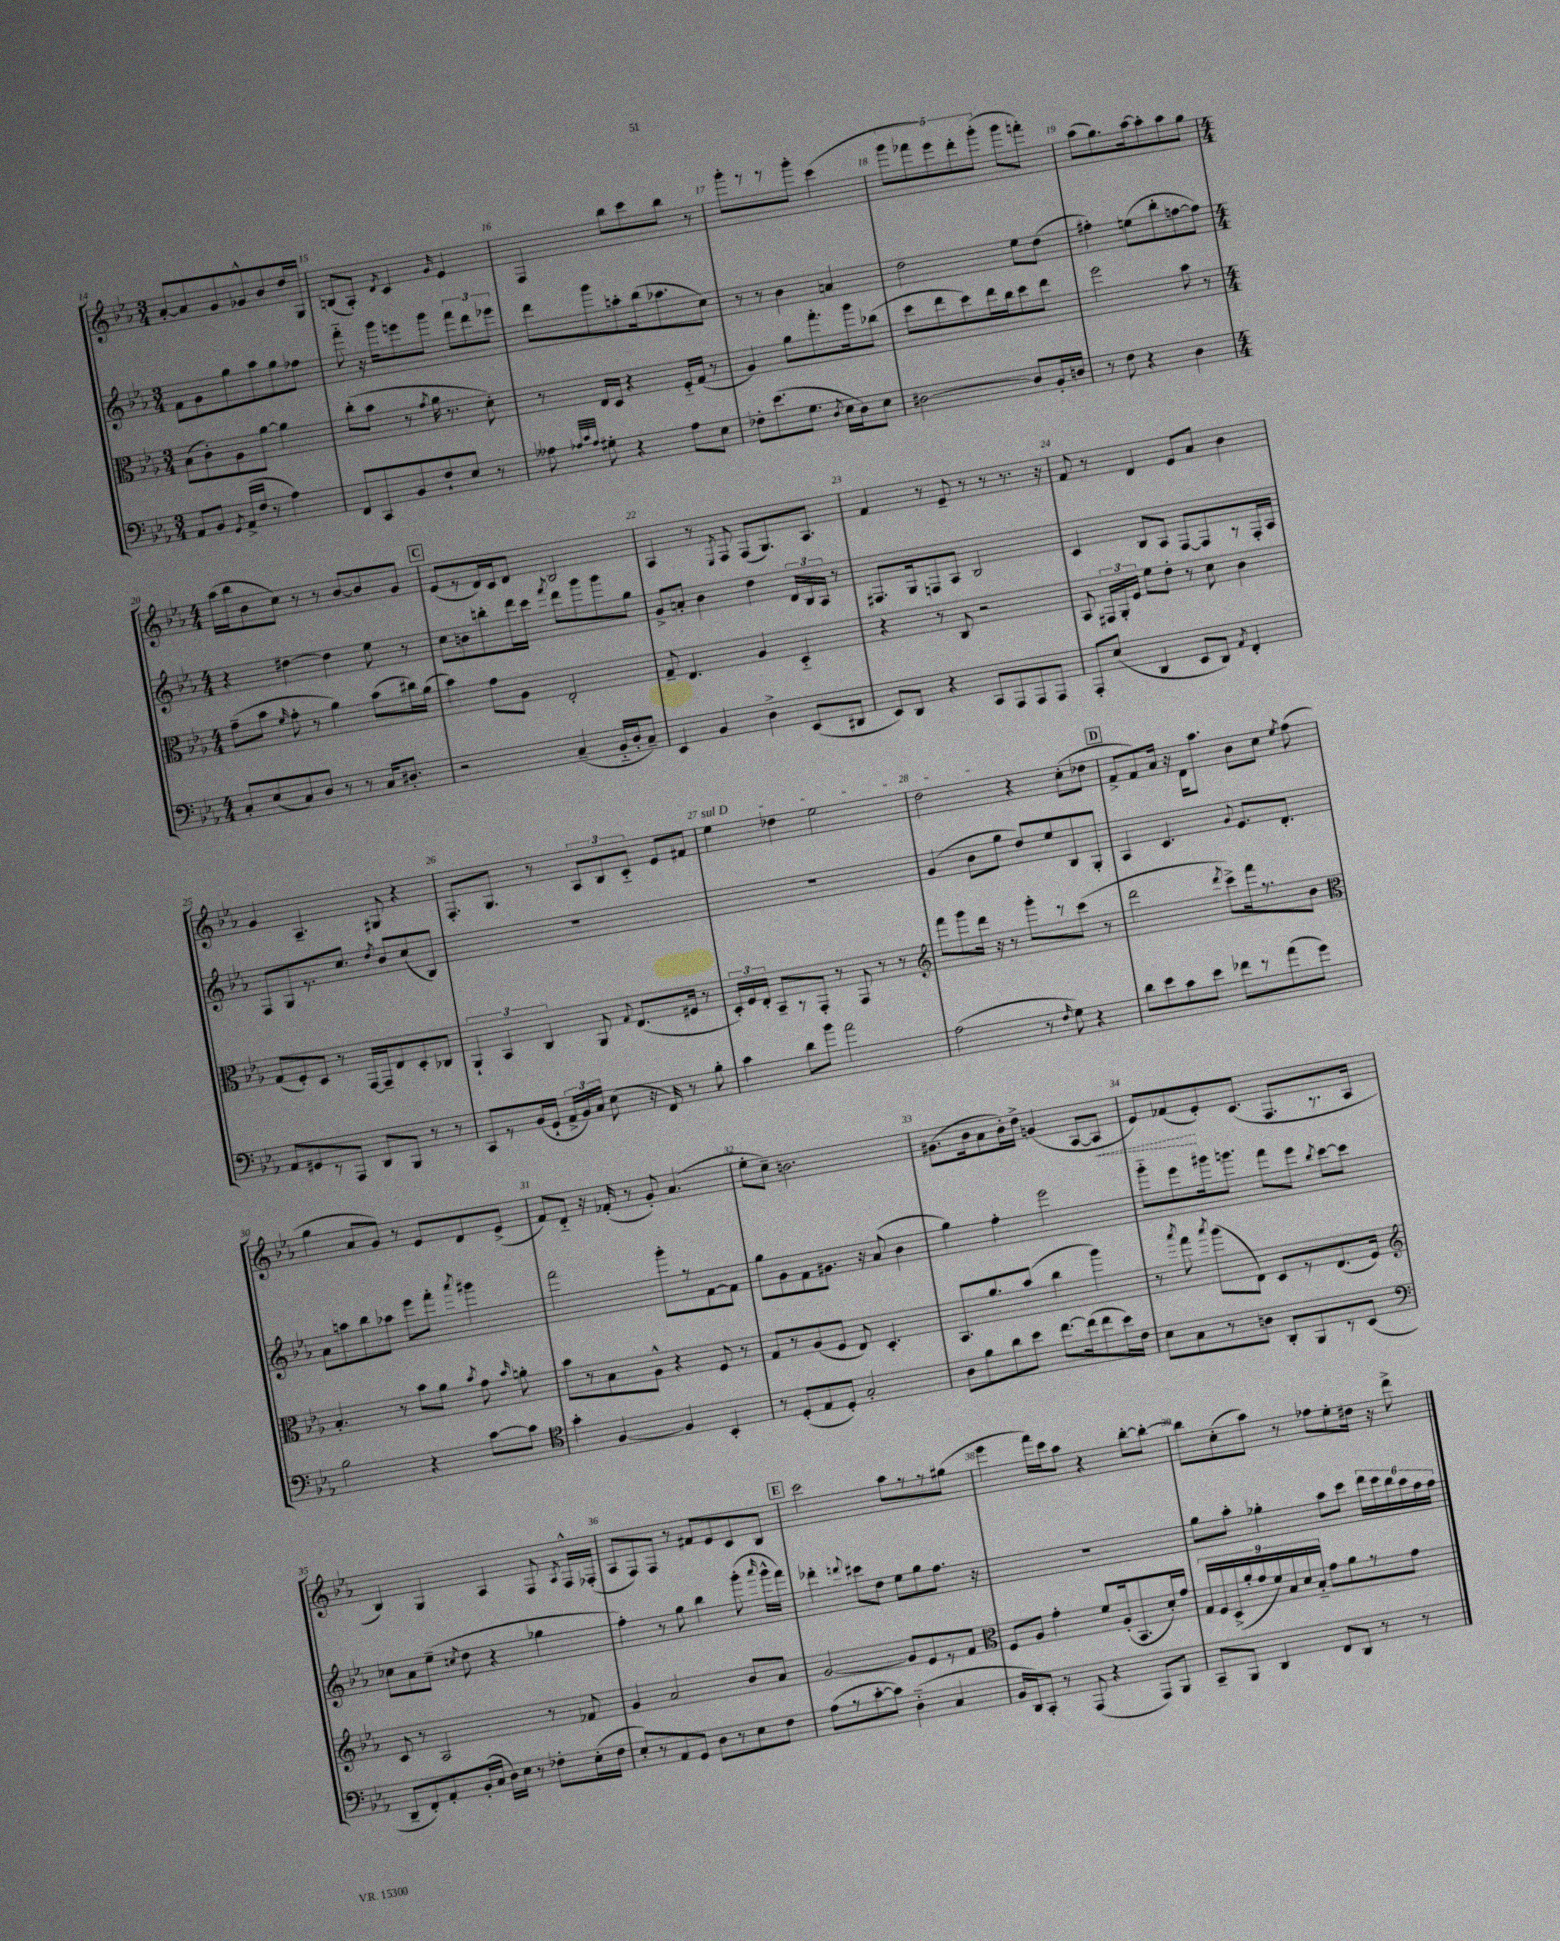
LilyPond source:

<<
\new StaffGroup <<
\new Staff = "s0" {
    \clef treble \key ees \major \numericTimeSignature \time 3/4
    \autoBeamOff aes'8[~-. aes'8 g'8 ges'8-^ bes'8 d''16 g16] |
    b8[( aes8]-.) \acciaccatura { d'8 } c'4 \grace { g'16 } ees'4 |
    f4 bes''8[ c'''8 bes''8] r8 |
    g'''8[-. r8 r8 g'''8]-. c'''4( |
    \tuplet 5/4 { g'''8[ fes'''8 ees'''8) d'''8-. g'''8]-.( } g'''8[ f'''8]-.) |
    aes''8[( g''8.) aes''16~ aes''8-. aes''8 g''8] |
    \numericTimeSignature \time 4/4 aes''16[( bes''16 bes'8 c''8]) r8 r8 bes'8[~ bes'8 g'8] |
    \mark \markup { \box "C" } ees'8[( r8 d'16) c'16 d'8] bes2 |
    aes4 r8 \acciaccatura { ees8 } f8 f8[( g8.) aes8.] |
    f'4 r8 ees'8-- r8 r8 r8. r16 |
    f'8 r8 d'4 ees'8[ aes'8] bes'4 |
    g'4 aes4.-- gis8 r4 |
    f8.[-. g8.] r8 \tuplet 3/2 { aes8[ bes8 c'8]-_ } ees'8[ fis'8] |
    \once \override TextSpanner.bound-details.left.text = \markup { \italic "sul D" } ees''4\startTextSpan des''4 ees''2 |
    d''2\stopTextSpan r4 c''8[-.( des''8] |
    \mark \markup { \box "D" } f'8[-> f'8) aes'16] r16 d'16[ aes''8.] bes'8[ c''8] \acciaccatura { ees''8 } f''8( |
    g''4 aes'8[ g'8]) r8 ees'8[ d'8 ees'8]->( |
    f'8[) d'8]-_ r16 fes'16-.( r8 g'8-.) aes'4.( |
    ees''8[-. c''8]--) b'2. |
    gis'8.[( bes'16 aes'8 bes'16-.) d''16]-> g'4( aes8[~ \once \override Hairpin.style = #'dashed-line aes8]\< |
    ees'8[) fes'8\!( ees'8-.) c'8.]( f8.[ r8. aes16] |
    bes4) g4 aes4 f8 \acciaccatura { aes8 } f16[-^ fes16]-.( |
    aes8[ f8) f8] r8 fis'8[ ees'8 c'8 bes8] |
    \mark \markup { \box "E" } c'''2 aes''8[ r8 r8 gis''8]( |
    ees'''4 f'''16[) c'''16 aes''8] r4 bes''8[~-. bes''8]~-. |
    bes''8[ c''8-.( aes''8]) r8 fes''8[ ees''8-. dis''16] r16 d'''8-> \bar "|." |
}
\new Staff = "s1" {
    \clef treble \key ees \major \numericTimeSignature \time 3/4
    \autoBeamOff f'8[ g'8 g''8 aes''8 g''8 fes''8] |
    f'''8-_ r16 g'''16[ e'''8 g'''8] \tuplet 3/2 { f'''8[ d'''8 ees'''8] } |
    d'''8[ g'''8 a''8-. bes''16( aes''8. c''8]) |
    r8 r8 bes'4 a'4 |
    d''2 ees''8[ d''8]( |
    fis''4-.) e''8[( bes''8-. f''8~ f''8]) |
    \numericTimeSignature \time 4/4 r4 dis''4~ dis''4 ees''8 r8 |
    \mark \markup { \box "C" } c''8[ b'8 b''8-. d'''16 c'''16] \acciaccatura { f'''8 } d'''8[ g'''8 g'''8 g''8] |
    g'8[-> a'8]-. bes'4 d''4 \tuplet 3/2 { d'16[ bes16 aes16] } r8 |
    fis8.[ g16 f8 aes8] bes2 |
    c'4 bes8[ aes8] f8[~ f8 r8 f16-. aes16] |
    f8[ g8 r8. c''8.] \acciaccatura { d''8 } bes'8[ c''8( bes8]) |
    R1 |
    R1 |
    g'4( bes'8[ g''8] d''8[) ees''8 bes8 g8]-. |
    \mark \markup { \box "D" } aes4 c'4. \appoggiatura { g'8 } ees'8.[ d'8.]-. |
    aes'8[ a''8 bes''8 aes''8] ees'''8[ f'''8]-. \acciaccatura { aes'''8 } gis'''4 |
    f'''2 g'''8[-. r8 f'8~ f'8] |
    g''8[ g'8 f'8 gis'8.] r16 aes'8( bes'4 |
    g''4) f''4-. ees'''2 |
    g'''8[-_ ees'''8 gis'''16 g'''8.] f'''8[ ees'''8] \acciaccatura { bes''8 } c'''8[~ c'''8] |
    ces''8[ aes'8 ees''8]--( \acciaccatura { c''8 } d''8 r4 ges''4 |
    f''4-.) r8 g''8 bes''4 g'''8-.( \grace { aes'''16 } g'''16[-^ f'''16]) |
    \mark \markup { \box "E" } des'''4-. \appoggiatura { d'''8 } cis'''8[ d''8] ees''8[ g''8 f''8.] r16 |
    R1 |
    g''8[ aes''8]-. ges''4-. aes''8[ c'''8] \tuplet 6/4 { d'''16[ c'''16 bes''16 aes''16 f''16 f''16] } \bar "|." |
}
\new Staff = "s2" {
    \clef alto \key ees \major \numericTimeSignature \time 3/4
    \autoBeamOff bes8[( c'8-.) aes8 aes'8]~ aes'4 |
    c''8[-.( bes'8] r8 \acciaccatura { g'8 } aes'16 r8. d'8-.) |
    r8 ees16[ d16] r4 f16[-_ g16]( r8 |
    aes4) aes'8[ g''8.-. aes''16 ces''8]( |
    d''8[ ees''8 d''8) ees''16 c''16 d''8 ees''8] |
    f''2 bes'8 r8 |
    \numericTimeSignature \time 4/4 g'8[--( bes'8] \grace { f'16 } g'8-. r8 aes'4) bes'8[( cis''16) aes'16]( |
    \mark \markup { \box "C" } bes'4) g'8[ aes8] ees2-. |
    g8-- ees4. aes4 d4-_ |
    r4 r8 c8 r2 |
    bes,8 \tuplet 3/2 { gis,16[ aes,16-. f16] } f'8[ ees'8]-. r8 d'8 c'4 |
    g8[( f8-.) d8] r8 g,16[~ g,16-- ees8 d8-. ces8] |
    \tuplet 3/2 { aes,4-! bes,4 c4 } aes,8 \appoggiatura { g8 } ees8.[( fis16] r8 |
    \tuplet 3/2 { d16[-.) f16 ees16]-. } bes,8[-- r8 g,8]-. r8 g,8 r8 r8 |
    \clef treble f'''8[ g'''8 d'''16] r16 r8 g'''8[-. r8 c'''8]( r8 |
    \mark \markup { \box "D" } d'''2 \acciaccatura { d'''8 } c'''8[->) f'''16 r8. bes'8] |
    \clef alto bes4.-. r8 bes'8[ aes'8] \acciaccatura { bes'8 } g'8 \grace { bes'16 } a'8-. |
    bes'8[ r8 bes8 aes8]-^ r4 f8 r8 |
    g8[ r8 aes8( f8] ees8) d4.-. |
    bes,8.[ aes'8. bes'8]( c''4 aes''4) |
    r8 \acciaccatura { bes''8 } g''8 \acciaccatura { bes''8 } aes''8[( ees8]) d8[ r8 ees8.( f16]) |
    \clef treble c'8 r8 aes2 r8 fes'8 |
    g'4 aes'2 bes'8[ aes'8] |
    \mark \markup { \box "E" } g'2~ g'8[ ees'8 r8 f'8] |
    \clef alto f8[ aes8] g'4-. f'8[ aes16-.( bes,8. d'16-.) g'16] |
    \tuplet 9/8 { g16[ f16 d16->( aes'16-. g'16 f'16) bes16 d'16 bes16]-_ } g'8[ aes'8 r8 g'8] \bar "|." |
}
\new Staff = "s3" {
    \clef bass \key ees \major \numericTimeSignature \time 3/4
    \autoBeamOff aes,8[ bes,8] \acciaccatura { g,8 } aes,16[->( f16] r8 aes4) |
    f,8[ c,8 bes,8 f8-! ees8] r8 |
    aeses8 \grace { aes32[ c'32 aes32] } gis8-. r4 aes8[ ees8] |
    fes8[-. ees'8.( g8.] \acciaccatura { d8 } ees16[ d16) ees8] |
    dis2~ dis8[ bes,16-. d16] |
    r8 f8 r4 d4 |
    \numericTimeSignature \time 4/4 c8[-. ees8( c8) d8] r8 r8 c16[ dis8.]-. |
    \mark \markup { \box "C" } r2 c4--( bes,16[-_ d16-. c8]--) |
    ees,4 bes,4 d4-> ees,8[( dis,8] |
    ees,8[) d,8] r4 c,8[ aes,,8 aes,,8 aes,,8] |
    aes,,8[-. ees8]( d,4 ees,8[ d,8]) \acciaccatura { aes,8 } f,4-. |
    aes,8[ gis,8 r8 aes,,8] d,8[ bes,,8] r8 r8 |
    c,8[ r8 bes,16( g,16]-! \tuplet 3/2 { aes,16[-> bes,16) c16] } ees8( r16 f,16) r8 bes8-. |
    c'4 d'8[ bes'8] aes'2 |
    aes2( r8 \grace { f16 } g8) r4 |
    \mark \markup { \box "D" } d'8[ ees'8 c'8 ees'8] fes'8[ r8 aes'8( g'8]) |
    bes2 r4 c'8[~ c'8] |
    \clef tenor g'4-. f4~ f4 bes,4-. |
    r8 d8[-.( ees8 d8]-.) g2-. |
    aes8[ f'8 aes'8 bes'8] c''8.[~ c''16( c''8 bes'16) c'16] |
    bes8[ g8 r8 a8] aes,8[-. f,8 r8 bes,8]( |
    \clef bass d,8[-- f,8-.) aes,8-. bes,16-.( c16] d16[) ees16] r8 fes8[-. ees16-.( fes16] |
    ees8[-.) r8 aes,8 g,8] d8[ r8 ees8 f8] |
    \mark \markup { \box "E" } aes8[( r8 c'8~-. c'8]) d4-_( c4 |
    bes,16[ d,16) c,8]-. r8 aes,,8( r4 aes,,8[) bes,,8] |
    c,8[-- bes,,8] d,4 f,8[ d,8] r8 r8 \bar "|." |
}
>>
>>
\layout { \context { \Score currentBarNumber = #14 \override BarNumber.break-visibility = ##(#f #t #t) barNumberVisibility = #all-bar-numbers-visible } }
